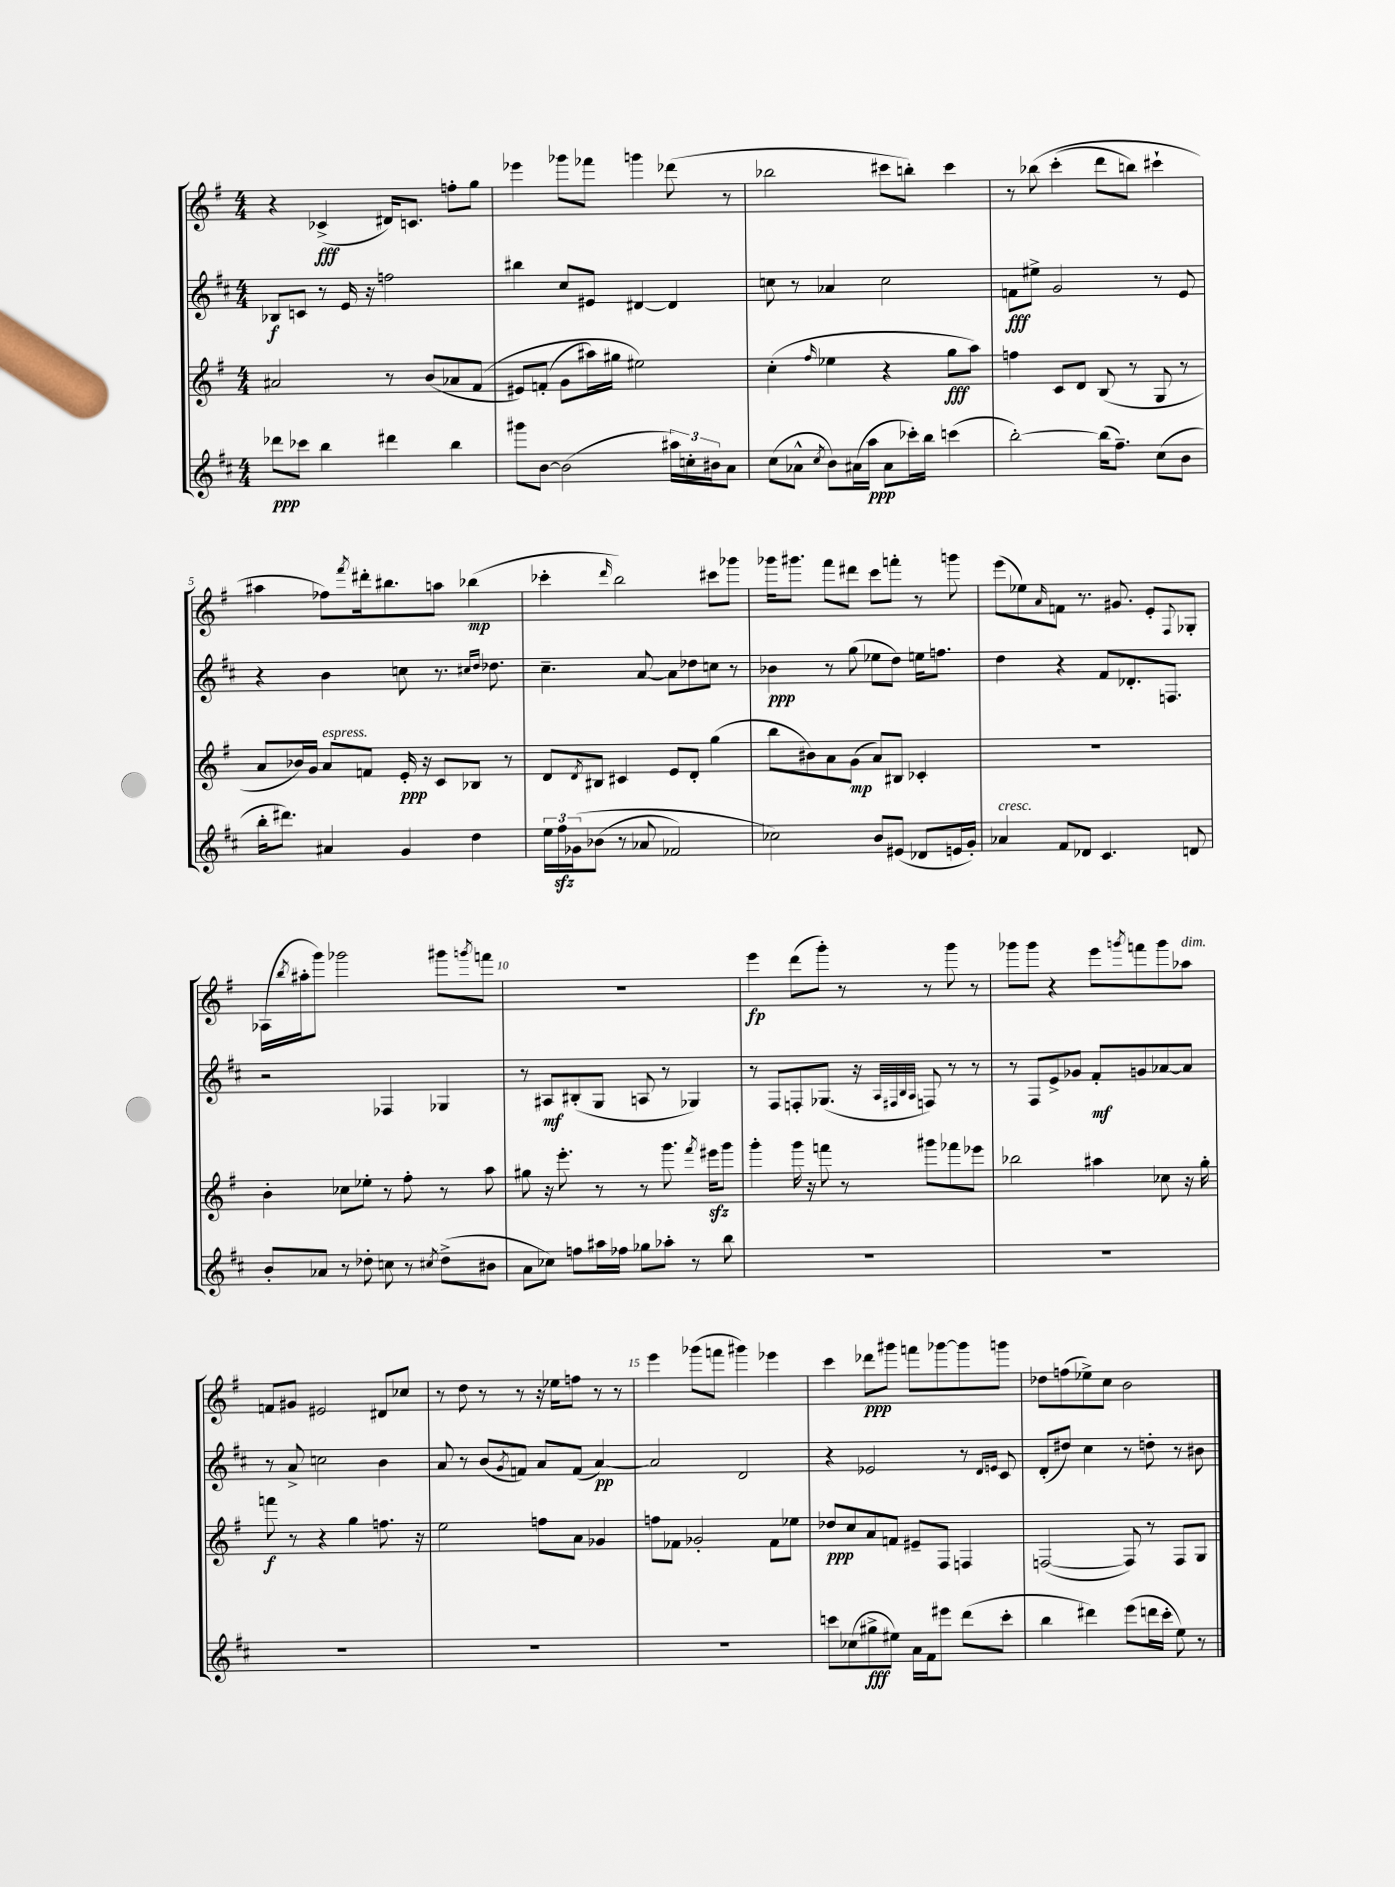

**kern	**dynam	**kern	**dynam	**kern	**dynam	**kern	**dynam
*part4	*part4	*part3	*part3	*part2	*part2	*part1	*part1
*staff4	*staff4	*staff3	*staff3	*staff2	*staff2	*staff1	*staff1
*clefG2	*	*clefG2	*	*clefG2	*	*clefG2	*
*k[f#c#]	*	*k[f#]	*	*k[f#c#]	*	*k[f#]	*
*M4/4	*	*M4/4	*	*M4/4	*	*M4/4	*
=1	=1	=1	=1	=1	=1	=1	=1
8ddd-X\L	ppp	2a#X/	.	8B-X/L	f	4r	.
8ccc-X\J	.	.	.	8cn/J	.	.	.
4bb\	.	.	.	8r	.	(4c-X^/	fff
.	.	.	.	16e/	.	.	.
.	.	.	.	16r	.	.	.
4ddd#X\	.	8r	.	2ffn\	.	16d#X/KL)	.
.	.	.	.	.	.	8.cn/J	.
.	.	(8b/L	.	.	.	.	.
4bb\	.	8a-X/	.	.	.	8ffn'\L	.
.	.	(8f#/J	.	.	.	8gg\J	.
=2	=2	=2	=2	=2	=2	=2	=2
8ggg#X\L	.	8e#X/L)	.	4bb#X\	.	4eee-X\	.
[8b\J	.	(8fn'/J	.	.	.	.	.
(2b\]	.	8g\L	.	8cc#/L	.	8ggg-X\L	.
.	.	16aa#X\L)	.	8e#X/J	.	8fff-X\J	.
.	.	16gg#X\JJ	.	.	.	.	.
.	.	2ee#X\)	.	[4d#X/	.	4gggn\	.
24aa#X\LL)	.	.	.	4d#/]	.	(8ddd-X\	.
24ccn'\	.	.	.	.	.	.	.
24b#X\J	.	.	.	.	.	.	.
8a\J	.	.	.	.	.	8r	.
=3	=3	=3	=3	=3	=3	=3	=3
(8cc#\L	.	(4cc'\	.	8ccn\	.	2bb-X\	.
8a-X^^\J	.	.	.	8r	.	.	.
8qcc#/	.	16qqff#/	.	.	.	.	.
8b\L)	.	4ee-X\	.	4a-X/	.	.	.
(16a#X\L	.	.	.	.	.	.	.
16aa\JJ	ppp	.	.	.	.	.	.
8a#\L	.	4r	.	2cc\	.	8ccc#X\L	.
16ccc-X'\L)	.	.	.	.	.	8bbn'\J)	.
16bb\JJ	.	.	.	.	.	.	.
(4cccn\	.	8gg\L	fff	.	.	4ccc#\	.
.	.	8aa\J)	.	.	.	.	.
=4	=4	=4	=4	=4	=4	=4	=4
[2bb'\)	.	4ffn\	.	8fn\L	fff	8r	.
.	.	.	.	8ee#X^\J	.	(8bb-X\	.
.	.	8c/L	.	2g/	.	(4ccc'\	.
.	.	8d/J	.	.	.	.	.
(16bb\KL]	.	(8B/	.	.	.	8ddd\L	.
8.ff#~\J)	.	.	.	.	.	.	.
.	.	8r	.	.	.	8bbn\J)	.
(8cc#\L	.	8G/	.	8r	.	4ccc#X`\	.
8b\J	.	8r	.	8e/	.	.	.
!!LO:LB:g=z
=5	=5	=5	=5	=5	=5	=5	=5
16bb'\KL	.	8a/L	.	4r	.	4aa#X\	.
8.ddd#X\J)	.	.	.	.	.	.	.
.	.	16b-X/L)	.	.	.	.	.
.	.	16g/JJ	.	.	.	.	.
!	!	!LO:TX:a:i:t=espress.	!	!	!	!	!
4a#X/	.	8a/L	.	4b\	.	8ff-X\L)	.
.	.	.	.	.	.	8qfff#/	.
.	.	8fn/J	.	.	.	16ddd#X'\k	.
.	.	.	.	.	.	8.bb#X\	.
4g/	.	16e'/	ppp	8ccn\	.	.	.
.	.	16r	.	.	.	.	.
.	.	8c/L	.	8.r	.	8aan\J	.
4dd\	.	8B-X/J	.	.	.	(4bb-X\	mp
.	.	.	.	16qqcc#X/LL	.	.	.
.	.	.	.	16qqdd/JJ	.	.	.
.	.	.	.	8.dd-X\	.	.	.
.	.	8r	.	.	.	.	.
=6	=6	=6	=6	=6	=6	=6	=6
24ee\LL	.	8d/L	.	4.cc#~\	.	4ccc-X'\	.
24ff#zz\	.	.	.	.	.	.	.
(24g-X\J	.	.	.	.	.	.	.
.	.	8qd/	.	.	.	.	.
(8b-X\J	.	8B#X/J	.	.	.	.	.
.	.	.	.	.	.	16qqddd/	.
8r	.	4c#X/	.	.	.	2bb\)	.
8a-X/	.	.	.	[8a/	.	.	.
2f-X/)	.	8e/L	.	8a\L]	.	.	.
.	.	8d'/J	.	8dd-X\	.	.	.
.	.	(4gg\	.	8ccn\J	.	8ccc#X\L	.
.	.	.	.	8r	.	8ggg-X\J	.
=7	=7	=7	=7	=7	=7	=7	=7
2cc-X\)	.	8bb\L	.	4b-X\	ppp	16ggg-X\KL	.
.	.	.	.	.	.	8.ggg#X\J	.
.	.	8b#X\)	.	.	.	.	.
.	.	8a\	.	8r	.	8fff#\L	.
.	.	(8g\J	mp	(8gg\	.	8ddd#X\J	.
8b/L	.	8a/L)	.	8ee-X\L	.	8ccc\L	.
(8e#X/J	.	8B#X/J	.	8dd\J)	.	8fffn'\J	.
8d-X/L	.	4c-X'/	.	16een\KL	.	8r	.
.	.	.	.	8.ffn\J	.	.	.
16en/L	.	.	.	.	.	8gggn\	.
16g'/JJ)	.	.	.	.	.	.	.
=8	=8	=8	=8	=8	=8	=8	=8
!LO:TX:a:i:t=cresc.	!	!	!	!	!	!	!
4a-X/	.	1r	.	4dd\	.	(8eee\L	.
.	.	.	.	.	.	8ee-X\)	.
.	.	.	.	.	.	16qqa/	.
8f#/L	.	.	.	4r	.	8fn\J	.
8d-X/J	.	.	.	.	.	8.r	.
4.c#/	.	.	.	8f#/L	.	.	.
.	.	.	.	.	.	8.g#X/	.
.	.	.	.	8.d-X'/	.	.	.
.	.	.	.	.	.	8e'/L	.
.	.	.	.	8.Fn/J	.	.	.
.	.	.	.	.	.	8qqF#/	.
8dn/	.	.	.	.	.	8G-X'/J	.
!!LO:LB:g=z
=9	=9	=9	=9	=9	=9	=9	=9
8b'/L	.	4b'\	.	2r	.	(16A-X\LL	.
.	.	.	.	.	.	8qbb/	.
.	.	.	.	.	.	16aa#X'\J	.
8a-X/J	.	.	.	.	.	8ggg\J)	.
8r	.	8cc-X\L	.	.	.	2ggg-X\	.
8dd-X'\	.	8ee-X'\J	.	.	.	.	.
8ccn\	.	8r	.	4F-X/	.	.	.
8r	.	8ff#'\	.	.	.	.	.
8qcc#X/	.	.	.	.	.	.	.
(8dd-^\L	.	8r	.	4G-X/	.	8ggg#X\L	.
.	.	.	.	.	.	8qgggn/	.
8b#X\J	.	8aa\	.	.	.	8fffn\J	.
=10	=10	=10	=10	=10	=10	=10	=10
8a\L	.	8gg#X\	.	8r	.	1r	.
8cc-X\J)	.	16r	.	8A#X/L	mf	.	.
.	.	8.eee'\	.	.	.	.	.
8ffn\L	.	.	.	(8B#X'/	.	.	.
16aa#X\L	.	8r	.	8G/J	.	.	.
16ff-X\JJ	.	.	.	.	.	.	.
8gg-X\L	.	8r	.	8An/	.	.	.
8aa-X'\J	.	8.ggg\	.	8r	.	.	.
8r	.	.	.	4G-X/)	.	.	.
.	.	8qfff#/	.	.	.	.	.
.	.	16eee#Xzz\KL	.	.	.	.	.
8bb\	.	8ggg\J	.	.	.	.	.
=11	=11	=11	=11	=11	=11	=11	=11
1r	.	4ggg'\	.	8r	.	4eee\	fp
.	.	.	.	8F#/L	.	.	.
.	.	16ggg\	.	8Fn'/	.	(8ddd\L	.
.	.	16r	.	.	.	.	.
.	.	8fffn\	.	(8.G-X/J	.	8ggg'\J)	.
.	.	8r	.	.	.	8r	.
.	.	.	.	16r	.	.	.
.	.	.	.	32qqA/LLL	.	.	.
.	.	.	.	32qqF#X/	.	.	.
.	.	.	.	32qqB/	.	.	.
.	.	.	.	32qqA/JJJ	.	.	.
.	.	8ggg#X\L	.	8Fn/)	.	8r	.
.	.	8fff-X\	.	8r	.	8ggg\	.
.	.	8eee-X\J	.	8r	.	8r	.
=12	=12	=12	=12	=12	=12	=12	=12
1r	.	2bb-X\	.	8r	.	8ggg-X\L	.
.	.	.	.	8F#/L	.	8ggg-\J	.
.	.	.	.	8e^/	.	4r	.
.	.	.	.	8g-X/J	.	.	.
.	.	4aa#X\	.	8f#'/L	mf	8eee\L	.
.	.	.	.	.	.	8qgggn/	.
.	.	.	.	8gn/	.	8fffn\	.
.	.	8cc-X\	.	[8a-X/	.	8ggg\	.
!	!	!	!	!	!	!LO:TX:a:i:t=dim.	!
.	.	16r	.	8a-/J]	.	8aa-X\J	.
.	.	16gg'\	.	.	.	.	.
!!LO:LB:g=z
=13	=13	=13	=13	=13	=13	=13	=13
1r	.	8fffn\	f	8r	.	8fn/L	.
.	.	8r	.	8a^/	.	8g#X/J	.
.	.	4r	.	2ccn\	.	2e#X/	.
.	.	4gg\	.	.	.	.	.
.	.	8.ffn\	.	4b\	.	8d#X/L	.
.	.	.	.	.	.	8cc-X/J	.
.	.	16r	.	.	.	.	.
=14	=14	=14	=14	=14	=14	=14	=14
1r	.	2ee\	.	8a/	.	8r	.
.	.	.	.	8r	.	8dd\	.
.	.	.	.	(8b/L	.	8r	.
.	.	.	.	8qg/	.	.	.
.	.	.	.	8fn/J)	.	8r	.
.	.	8ffn\L	.	8a/L	.	16r	.
.	.	.	.	.	.	16ee-X\KL	.
.	.	8a\J	.	(8f/J	.	8ffn\J	.
.	.	4g-X/	.	[4a/)	pp	8r	.
.	.	.	.	.	.	8r	.
=15	=15	=15	=15	=15	=15	=15	=15
1r	.	8ffn\L	.	2a/]	.	4eee\	.
.	.	8f-X\J	.	.	.	.	.
.	.	2g-X'/	.	.	.	(8ggg-X\L	.
.	.	.	.	.	.	8fffn\J	.
.	.	.	.	2d/	.	4ggg#X\)	.
.	.	8f-\L	.	.	.	4eee-X\	.
.	.	8ee-X\J	.	.	.	.	.
=16	=16	=16	=16	=16	=16	=16	=16
8cccn\L	.	8dd-X/L	ppp	4r	.	4ccc\	.
(8cc-X\	.	8cc/	.	.	.	.	.
8gg#X^\	fff	8a/	.	2e-X/	.	8ddd-X\L	ppp
8ee#X\J)	.	8fn/J	.	.	.	8ggg#X\J	.
16a\LL	.	8e#X~/L	.	.	.	8fffn\L	.
16f#\J	.	.	.	.	.	.	.
8eee#X\J	.	8F#/J	.	.	.	[8ggg-X\	.
(8ddd\L	.	4Fn/	.	8r	.	8ggg-\]	.
.	.	.	.	16qqd/LL	.	.	.
.	.	.	.	16qqen/JJ	.	.	.
8ccc'\J	.	.	.	8c#/	.	8gggn\J	.
=17	=17	=17	=17	=17	=17	=17	=17
4bb\	.	([2Fn/	.	(8d'/L	.	8dd-X\L	.
.	.	.	.	8dd#X/J)	.	(8ffn\	.
4ddd#X\)	.	.	.	4cc#\	.	8ee-X^\)	.
.	.	.	.	.	.	8cc\J	.
(8eee\L	.	8F/])	.	8r	.	2b\	.
16dddn\L	.	8r	.	8ddn'\	.	.	.
16ccc#'\JJ	.	.	.	.	.	.	.
8ee\)	.	8F/L	.	8r	.	.	.
8r	.	8G/J	.	8b#X\	.	.	.
==	==	==	==	==	==	==	==
*-	*-	*-	*-	*-	*-	*-	*-
